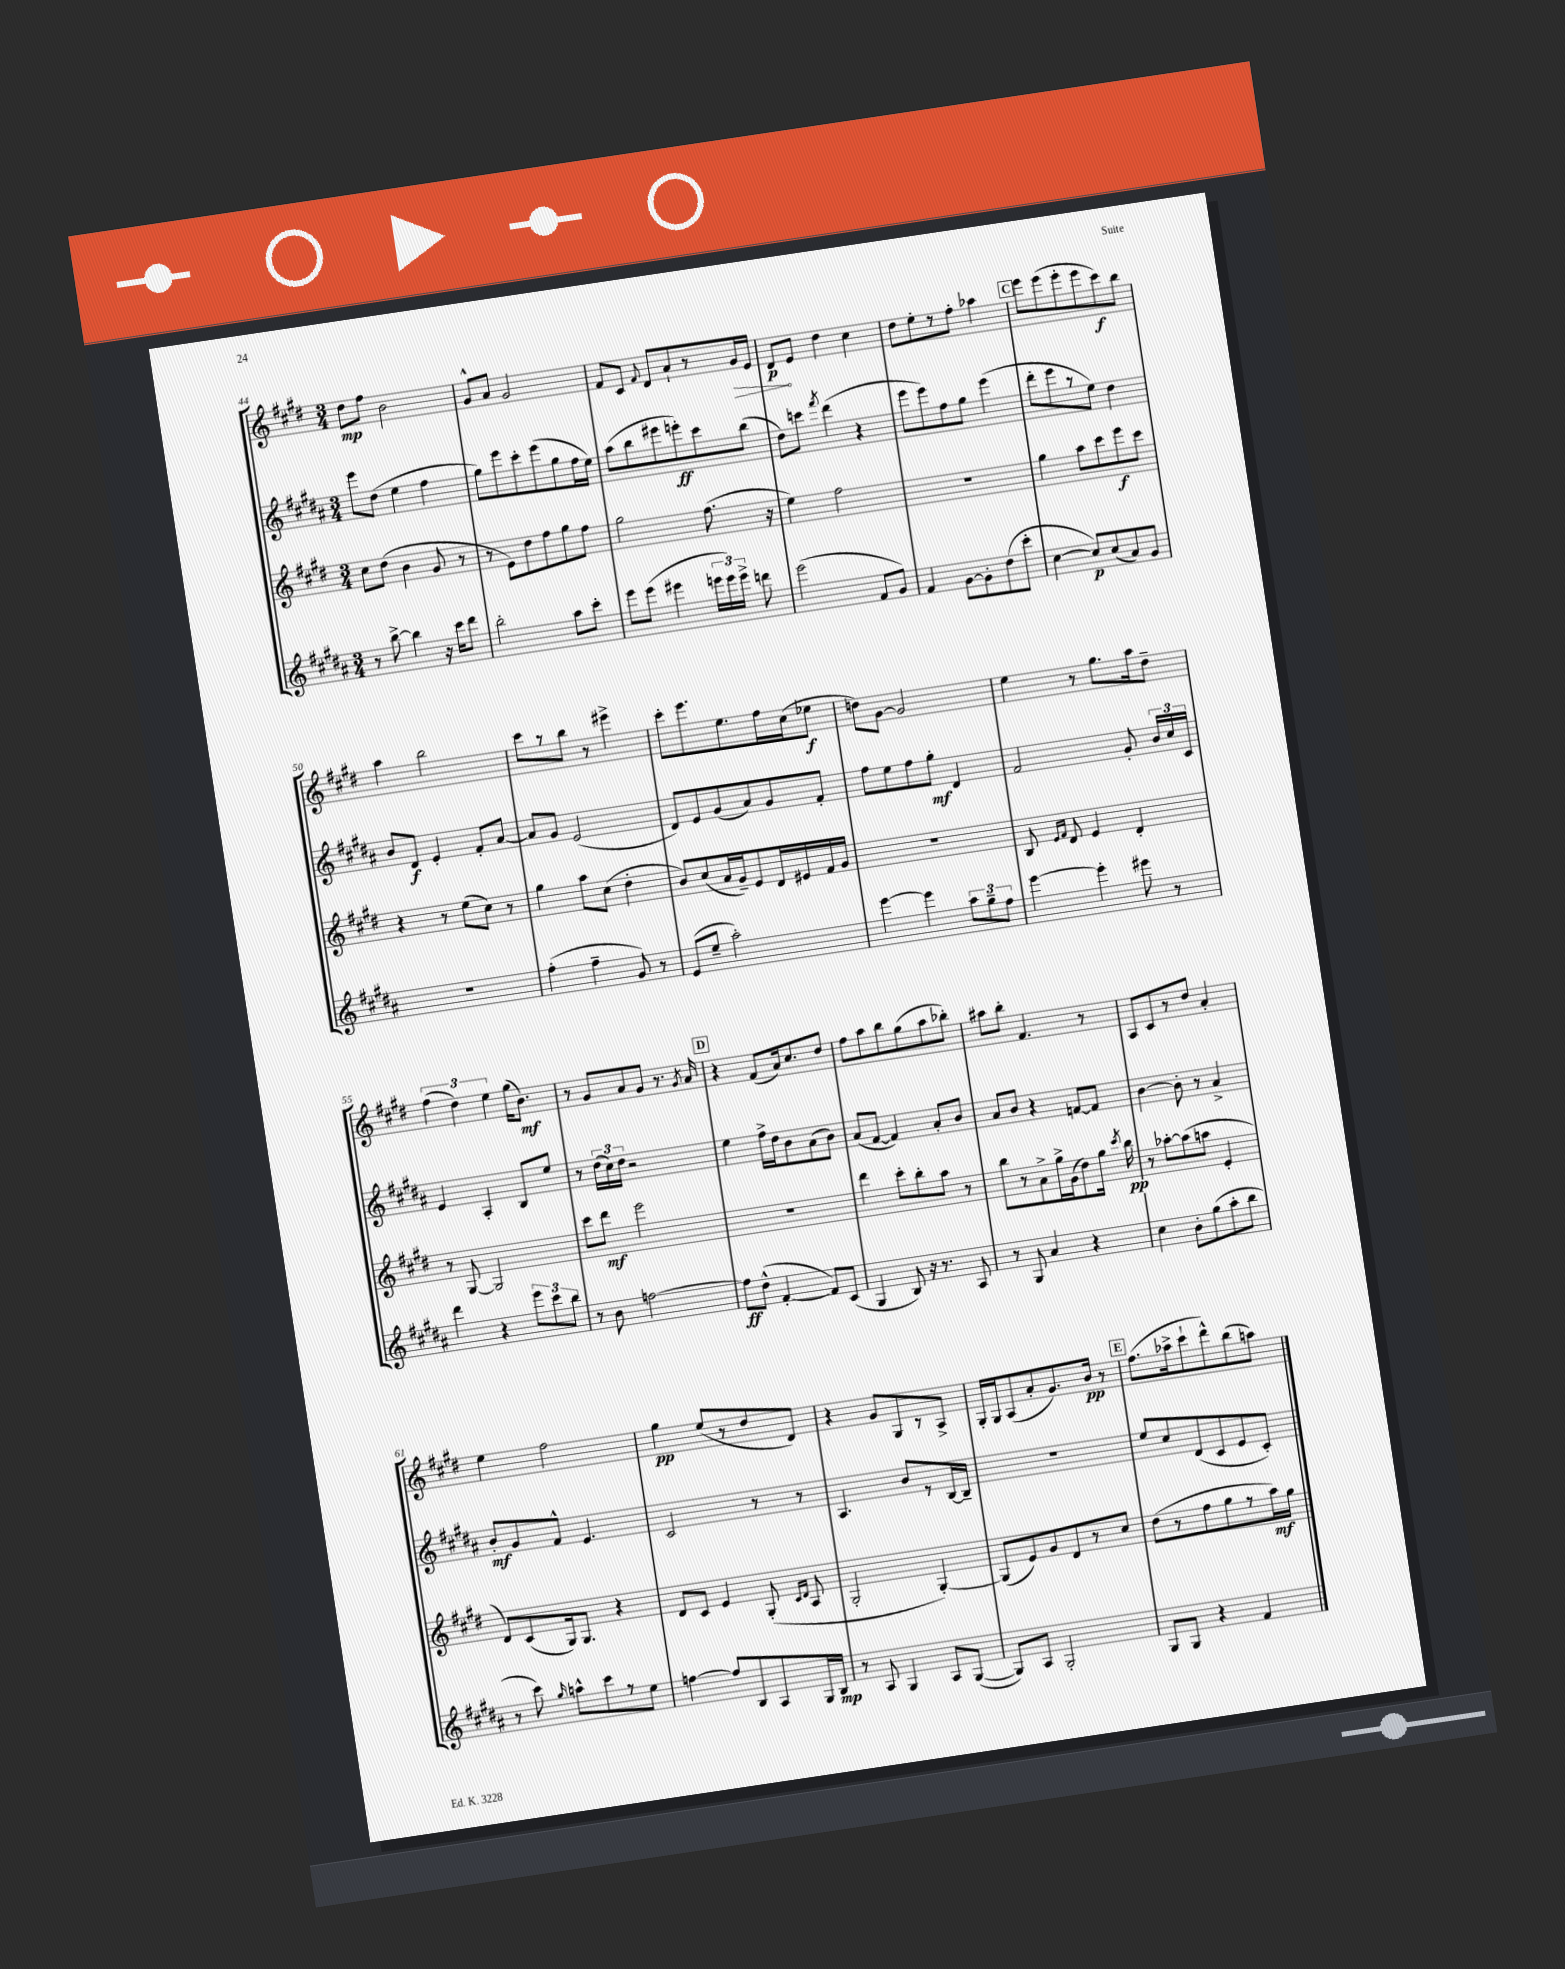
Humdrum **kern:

**kern	**kern	**kern	**kern
*staff4	*staff3	*staff2	*staff1
*clefG2	*clefG2	*clefG2	*clefG2
*k[f#c#g#d#a#]	*k[f#c#g#d#]	*k[f#c#g#d#a#]	*k[f#c#g#d#]
*M3/4	*M3/4	*M3/4	*M3/4
8r	8cc#	8eee	8dd#
[8bb^	(8dd#	(8dd#	8ff#
4bb]	4b	4ee	2b
16r	8g#	4ff#	.
16ccc#	.	.	.
8ddd#	8r	.	.
=	=	=	=
2bb'	8r	8gg#)	8g#^^
.	8e)	8eee	8a
.	8dd#	8ccc#'	2g#
.	8ff#	(8eee	.
8aa#	8gg#	8gg#	.
8ccc#'	8ff#	16ff#	.
.	.	16ee)	.
=	=	=	=
8eee	2gg#	(8aa#	8f#
(8eee	.	8bb	8c#
.	.	.	8qqf#
4eee#	.	8eee#	8d#
.	.	8eee')	8a`
24eee	(8.ff#	8ccc#	8r
24eee)	.	.	.
24eee^	.	.	.
8ddd	.	(8bb	16g#
.	16r	.	16e
=	=	=	=
(2eee	4ee)	8dd#)	8d#
.	.	8ccc	8e
.	.	8qfff#	.
.	2ff#	(4ddd#	4dd#
8f#	.	4r	4cc#
8g#)	.	.	.
=	=	=	=
4f#	2.r	8eee	8dd#
.	.	8eee)	8ee'
[8g#	.	8ff#	8r
8g#']	.	8gg#	8ff#'
(8dd#	.	(4eee	4aa-
8ccc#'	.	.	.
=	=	=	=
[4cc#	4gg#	8ddd#'	8eee
.	.	8eee	(8eee
8cc#])	8aa	8r	8eee'
(8cc#	8ccc#	8ee)	8eee
8a#)	8eee	4dd#	8ccc#)
8g#	8ccc#	.	8bb
=	=	=	=
2.r	4r	8b	4aa
.	.	8d#	.
.	8r	4e'	2bb
.	(8ee	.	.
.	8cc#)	8f#'	.
.	8r	[8a#	.
=	=	=	=
(4ff#'	4gg#	8a#]	8ccc#
.	.	8g#	8r
4ff#~	8aa	(2e	8bb
.	(8cc#	.	8r
8g#)	4dd#'	.	4eee#^
8r	.	.	.
=	=	=	=
(8e	8b)	8d#)	8ccc#'
8ee~	(8cc#	8e	8.eee
2aa#')	16a	(8g#	.
.	16g#~)	.	8.ee
.	8e	8a#)	.
.	16d#	8g#	16ff#
.	16e#	.	(16cc#
.	16f#	8f#'	8ee-
.	16g#	.	.
=	=	=	=
[4eee	2.r	8ff#	8dd)
.	.	8ee	[8g#
4eee]	.	8ff#	2g#]
.	.	8gg#'	.
12aa#	.	4d#	.
12gg#~	.	.	.
12ff#	.	.	.
=	=	=	=
[4eee	8B	2f#	4ee
.	16qqe	.	.
.	16qqf#	.	.
.	8d#	.	.
4eee']	4e	.	8r
.	.	.	8.gg#
8eee#	4d#'	8g#'	.
.	.	.	16aa
8r	.	24b	8dd#~
.	.	24cc#	.
.	.	24c#	.
=	=	=	=
4ddd#	8r	4e	(6ff#
.	[8G#	.	.
.	.	.	6dd#)
4r	2G#]	4A#'	.
.	.	.	6ee
12eee	.	8B	(16gg#
.	.	.	8.b)
12ccc#	.	.	.
.	.	8ee	.
12bb	.	.	.
=	=	=	=
8r	8ccc#	8r	8r
8b	8ddd#	(24dd#	8g#
.	.	24cc#)	.
.	.	24dd#	.
[2ff	2eee	2r	8a
.	.	.	8g#
.	.	.	8.r
.	.	.	8qg#
.	.	.	16a
=	=	=	=
8ff]	2.r	4ee	4r
(8dd#^^	.	.	.
[4f#'	.	16ff#^	(8f#
.	.	16dd#	.
.	.	8b	16a)
.	.	.	8.cc#
8f#])	.	(8a#	.
(8c#	.	8b)	8dd#
=	=	=	=
4G#	4ddd#	(8a#	8ff#
.	.	[8f#	8aa
8B)	8ccc#'	4f#])	8bb
16r	8bb'	.	(8gg#
8.r	.	.	.
.	8aa	8a#'	8aa
8A#	8r	8b	8bb-')
=	=	=	=
8r	8bb	8a#	8aa#
8G#	8r	8b	8bb'
4a#	8a^	4r	4.f#
.	16gg#^	.	.
.	(16g#	.	.
4r	8dd#)	[8f	.
.	16gg#	8f]	8r
.	8qccc#	.	.
.	16bb	.	.
=	=	=	=
4cc#	8r	[4b	8A
.	[8aa-'	.	8c#
8b'	(8aa-]	8b']	8r
(8gg#	8aa	8r	8dd#
8aa#'	4e'	4a#^	4a'
8bb	.	.	.
=	=	=	=
8r	8d#)	8b'	4ee
8ccc#)	(8c#	8g#	.
16qqgg#	.	.	.
8aa^^	16G#)	8f#^^	2ff#
.	8.G#	.	.
8ccc#	.	4.e	.
8r	4r	.	.
8ee	.	.	.
=	=	=	=
[4ff	8d#	2c#	4gg#
.	8c#	.	.
8ff]	4e	.	(8ee
8B	.	.	8r
8A#	(8G#'	8r	8dd#
.	16qqc#	.	.
.	16qqd#	.	.
16G#	8A	8r	8d#)
16B	.	.	.
=	=	=	=
8r	2G#'	4.A#	4r
8A#	.	.	.
4G#	.	.	8g#
.	.	8b	8G#
8A#	[4G#')	8r	8r
([8G#	.	[16B	8A^
.	.	16B~]	.
=	=	=	=
8G#])	(8G#]	2.r	16G#'
.	.	.	16G#
8A#	8e)	.	(8A
2G#'	8g#	.	8a'
.	8d#	.	8.g#)
.	8r	.	.
.	.	.	16b
.	8cc#	.	8r
=	=	=	=
8G#	(8dd#	8ee	(8.ff#
8G#	8r	8cc#	.
.	.	.	16aa-^
4r	8ff#	(8d#	8ccc#`
.	8gg#	8c#	8ddd#^^)
4f#	8r	8e	(8bb
.	16aa)	8c#')	8aa)
.	16gg#	.	.
==	==	==	==
*-	*-	*-	*-
